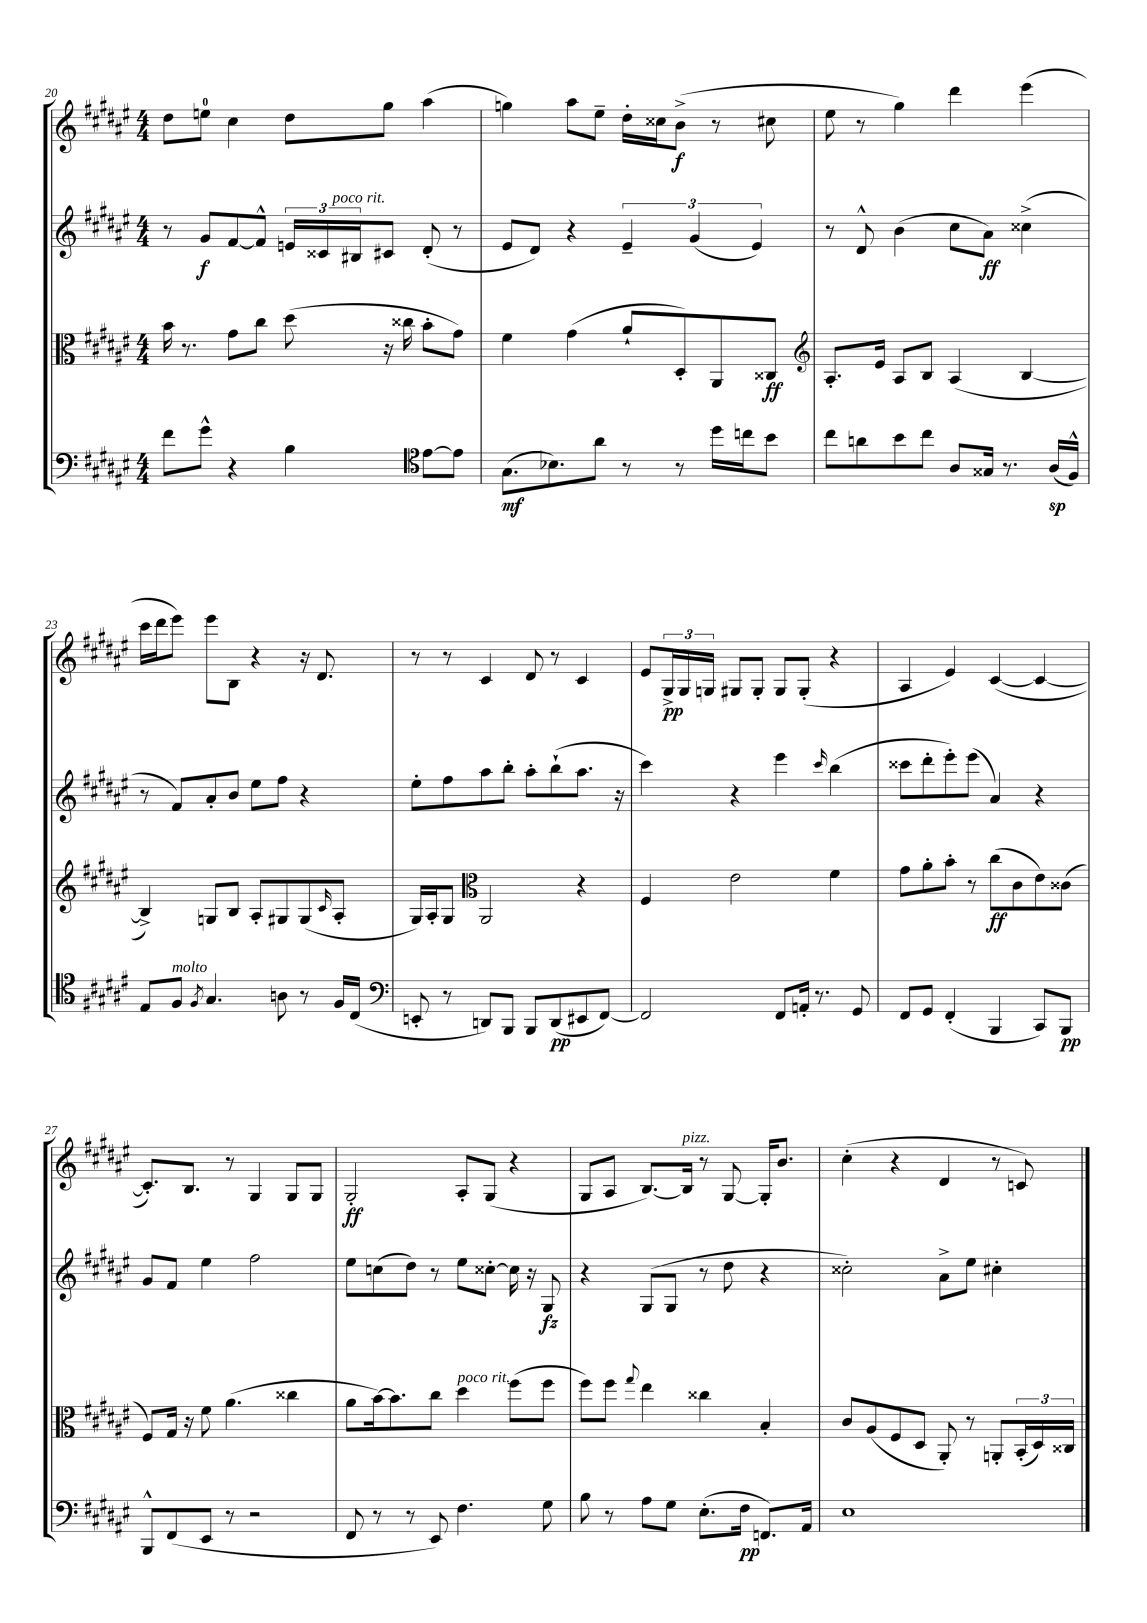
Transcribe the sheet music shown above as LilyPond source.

<<
\new StaffGroup <<
\new Staff = "s0" {
    \clef treble \key fis \major \numericTimeSignature \time 4/4
    dis''8 e''8-0 cis''4 dis''8 gis''8 ais''4( |
    g''4) ais''8 eis''8-- dis''16-. cisis''16 b'8->\f( r8 cis''8 |
    eis''8 r8 gis''4) dis'''4 eis'''4( |
    cis'''16 dis'''16 eis'''8) eis'''8 b8 r4 r16 dis'8. |
    r8 r8 cis'4 dis'8 r8 cis'4 |
    eis'8 \tuplet 3/2 { gis16->\pp gis16 g16 } gis8 gis8-. gis8 gis8-.( r4 |
    ais4 eis'4) cis'4~( cis'4~ |
    cis'8.-.) b8. r8 gis4 gis8 gis8 |
    gis2-.\ff ais8-. gis8( r4 |
    gis8 ais8 b8.~) b16^\markup { \italic "pizz." } r8 gis8~ gis16-. b'8. |
    cis''4-.( r4 dis'4 r8 c'8) \bar "|." |
}
\new Staff = "s1" {
    \clef treble \key fis \major \numericTimeSignature \time 4/4
    r8 gis'8\f fis'8~ fis'8-^ \tuplet 3/2 { e'16 cisis'16 bis16^\markup { \italic "poco rit." } } cis'8 dis'8-.( r8 |
    eis'8 dis'8) r4 \tuplet 3/2 { eis'4-- gis'4( eis'4) } |
    r8 dis'8-^ b'4( cis''8 ais'8\ff) cisis''4->( |
    r8 fis'8) ais'8-. b'8 eis''8 fis''8 r4 |
    eis''8-. fis''8 ais''8 b''8-. ais''8-. b''8-!( ais''8. r16 |
    cis'''4) r4 eis'''4 \grace { cis'''16 } b''4( |
    cisis'''8 dis'''8-. eis'''8-.) eis'''8( ais'4) r4 |
    gis'8 fis'8 eis''4 fis''2 |
    eis''8 c''8( dis''8) r8 eis''8 cisis''8~-. cisis''16 r16 gis8\fz |
    r4 gis8( gis8 r8 dis''8 r4 |
    cisis''2-.) ais'8-> eis''8 cis''4-. \bar "|." |
}
\new Staff = "s2" {
    \clef alto \key fis \major \numericTimeSignature \time 4/4
    b'16 r8. gis'8 cis''8 dis''8( r16 cisis''16 b'8-. gis'8) |
    fis'4 gis'4( ais'8-! dis8-.) ais,8 cisis8\ff |
    \clef treble ais8.-. eis'16 ais8 b8 ais4( b4~ |
    b4->) g8 b8 ais8-. gis8 gis8( \grace { cis'16 } ais8-. |
    gis16) ais16-. gis8 \clef alto ais,2 r4 |
    fis4 eis'2 fis'4 |
    gis'8 ais'8-. b'8-. r8 cis''8\ff( cis'8 eis'8) cisis'8( |
    fis8) gis16 r16 fis'8 ais'4.( cisis''4 |
    ais'8 b'16~) b'8. cis''8 dis''4^\markup { \italic "poco rit." } fis''8( fis''8 |
    fis''8) fis''8 \appoggiatura { gis''8 } eis''4 cisis''4 b4-. |
    cis'8 ais8( fis8 dis8 ais,8-.) r8 a,8-. \tuplet 3/2 { b,16-.( dis16) cisis16 } \bar "|." |
}
\new Staff = "s3" {
    \clef bass \key fis \major \numericTimeSignature \time 4/4
    fis'8 gis'8-^ r4 b4 \clef tenor eis'8~ eis'8 |
    gis8.\mf( bes8.) ais'8 r8 r8 dis''16 c''16 b'8 |
    cis''8 a'8 b'8 cis''8 ais8 gisis16 r8. ais16\sp( fis16-^) |
    eis8 fis8^\markup { \italic "molto" } \acciaccatura { fis8 } gis4. a8 r8 fis16 cis16( |
    \clef bass e,8-. r8 d,8) b,,8 b,,8 d,8\pp( eis,8 fis,8~) |
    fis,2 fis,8 a,16-. r8. gis,8 |
    fis,8 gis,8 fis,4-.( b,,4 cis,8) b,,8\pp |
    b,,8-^ fis,8( eis,8 r8 r2 |
    fis,8 r8 r8 eis,8) fis4. gis8 |
    b8 r8 ais8 gis8 eis8.-.( fis16\pp f,8.) ais,16 |
    eis1 \bar "|." |
}
>>
>>
\layout { \context { \Score currentBarNumber = #20 } }
